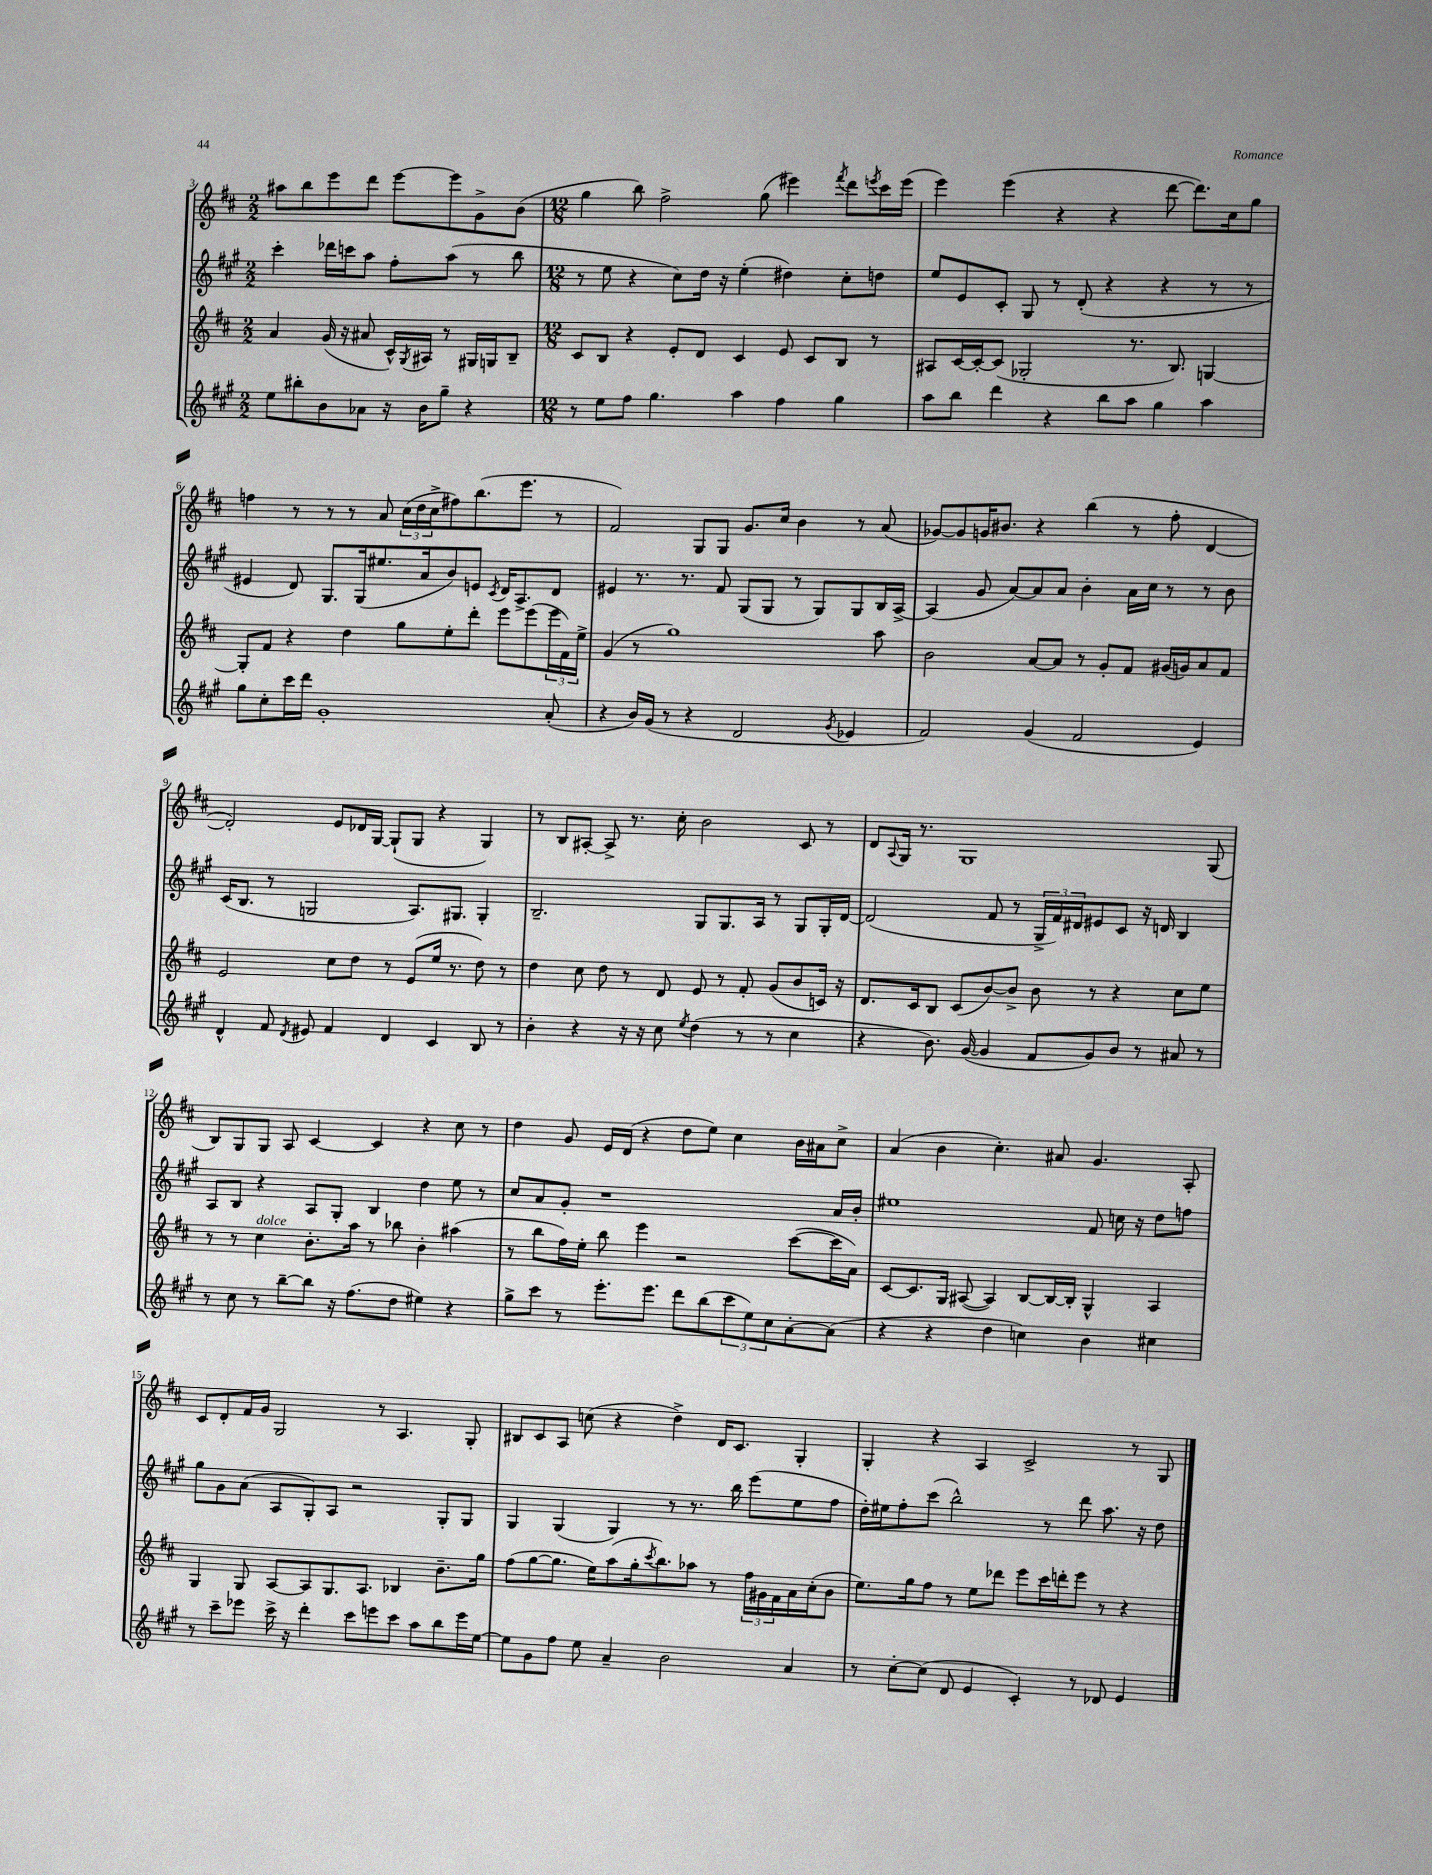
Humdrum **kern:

**kern	**kern	**kern	**kern
*staff4	*staff3	*staff2	*staff1
*clefG2	*clefG2	*clefG2	*clefG2
*k[f#c#g#]	*k[f#c#]	*k[f#c#g#]	*k[f#c#]
*M2/2	*M2/2	*M2/2	*M2/2
8ee	4a	4ccc#'	8aa#
8bb#'	.	.	8bb
8b	(16g	16ddd-	8eee
.	16r	16ccc	.
8a-	8a#	8aa	8ddd
16r	16c#^^)	8ff#'	[8eee
.	8qG	.	.
16b	16A#	.	.
8gg#~	8r	(8aa	8eee]
4r	16G#	8r	8g^
.	16G	.	.
.	8B~	8bb	(8b
=	=	=	=
*M12/8	*M12/8	*M12/8	*M12/8
8r	8c#	8r	4gg
8ee	8B	8ee	.
8ff#	4r	4r	8bb)
4.gg#	.	.	2ff#^
.	8e'	8cc#)	.
.	8d	16dd	.
.	.	16r	.
4aa	4c#	(4ee'	.
.	.	.	(8gg
4ff#	8e	4dd#)	4eee#)
.	8c#	.	.
.	.	.	8qfff#
4gg#	8B	8cc#'	8ddd
.	.	.	8qeee
.	8r	8dd	16ccc#
.	.	.	(16eee
=	=	=	=
8aa	8A#	8ee	4eee)
8bb	[16c#	8e	.
.	16c#'_	.	.
4ddd	(8c#]	8c#'	(4eee
.	2G-'	8G#	.
4r	.	8r	4r
.	.	(8d'	.
8bb	.	4r	4r
8aa	8.r	.	.
4gg#	.	4r	[8ddd
.	8.B)	.	.
.	.	.	8.ddd])
4aa	[4G	8r	.
.	.	.	16cc#
.	.	8r	8gg
=	=	=	=
8gg#	8G']	4e#	4ff
8cc#'	8f#	.	.
16ccc#	4r	8d)	8r
16ddd	.	.	.
1g#'	.	8.G#	8r
.	4dd	.	8r
.	.	(16G#	.
.	.	8.ee#	8a
.	8gg	.	(24cc#
.	.	.	24dd
.	.	16a	.
.	.	.	24cc#^
.	8ee'	8b)	8ff#)
.	8ddd'	8e	(8.bb
.	.	8qc#	.
.	8eee	16d	.
.	.	8.A^	8.eee
.	(8eee	.	.
(8a'	24eee	8d	8r
.	24f#)	.	.
.	24ee^	.	.
=	=	=	=
4r	(4g	4e#	2f#)
16b)	8r	8.r	.
(16g#	.	.	.
8r	1gg)	.	.
.	.	8.r	.
4r	.	.	8G
.	.	8f#	8G
2d	.	(8G#	8.g
.	.	8G#	.
.	.	.	16cc#
.	.	8r	4b
.	.	8G#)	.
8qg#	.	.	.
4e-	.	8G#	8r
.	8aa	16B	(8a
.	.	[16A^	.
=	=	=	=
2f#)	2b	(4A]	[8g-)
.	.	.	8g-]
.	.	8g#	16g
.	.	.	8.b#
.	.	[8a)	.
(4g#	[8a	8a]	4r
.	8a]	8a	.
2f#	8r	4b'	(4bb
.	8g'	.	.
.	8f#	16a	8r
.	.	16cc#	.
.	(16g#	8r	8ff#'
.	16g)	.	.
4e)	8a	8r	[4d
.	8f#	8b	.
=	=	=	=
4d^^	2e	(16c#	2d'])
.	.	8.B	.
8f#	.	8r	.
8qd	.	.	.
8e#	.	2G	.
4f#	8cc#	.	8e
.	8dd	.	16d-
.	.	.	[16G
4d	8r	.	(8G`]
.	(8e	8.A)	8G
4c#	16ee	.	4r
.	8.r	8.G#	.
8B	8dd)	4G#'	4G)
8r	8r	.	.
=	=	=	=
4b'	4dd	2.B~	8r
.	.	.	8B
4r	8cc#	.	[8A#'
.	8dd	.	8A#^]
16r	8r	.	8.r
16r	.	.	.
8cc#	8d	.	.
.	.	.	16cc#'
8qee	.	.	.
(4dd	8e	8G#	2b
.	8r	8.G#	.
8r	8f#'	.	.
.	.	16A	.
8r	(8g	8r	.
4cc#	8b	8G#	8c#
.	16c)	16G#'	8r
.	16r	[16d	.
=	=	=	=
4r	8.d	(2d]	8d
.	.	.	8qqA
.	.	.	16G
.	16c#	.	8.r
8.b)	8B	.	.
.	(8c#	.	1G
([16g#	.	.	.
4g#]	[8b)	8f#	.
.	8b^]	8r	.
8f#	8b	24G#^	.
.	.	24f#)	.
.	.	24d#	.
8g#)	8r	8e#	.
8b	4r	8c#	.
8r	.	16r	.
.	.	16d	.
8a#	8cc#	4B	.
8r	8ee	.	(8G
=	=	=	=
8r	8r	8A	8B)
8cc#	8r	8B	8G
8r	4cc#	4r	8G
[8bb~	.	.	8A
8bb]	8.b'	8A	[4c#
16r	.	8G#'	.
(8.ff#	16aa	.	.
.	8r	4B	4c#]
8dd	8bb-	.	.
4ee#)	4b'	4dd	4r
4r	(4aa#	8ee	8cc#
.	.	8r	8r
=	=	=	=
8gg#^	8r	8cc#	4dd
8ccc#	8bb	8a	.
8r	16ff#)	8g#'	8g
.	16ee'	.	.
8.eee'	8bb	1r	16e
.	.	.	(16d
.	4eee	.	4r
8.eee	.	.	.
8ddd	2r	.	8dd
(8bb	.	.	8ee)
12ccc#	.	.	4cc#
12ee)	.	.	.
12cc#	.	.	.
[8a'	([8ccc#	.	16b
.	.	.	16a#
(8a]	16ccc#]	16a	8cc#^
.	16a)	16b'	.
=	=	=	=
4r	[8c#	1ee#	(4a
.	8.c#]	.	.
4r	.	.	4b
.	16G	.	.
.	([8A#	.	.
4dd	4A#])	.	4.cc#')
4cc)	[8B	.	.
.	16B_	.	8a#
.	16B']	.	.
4b	4G^^	8f#	4.g
.	.	16cc	.
.	.	16r	.
4cc#	4A#	8dd	.
.	.	8ff	8A'
=	=	=	=
8r	4G	8gg#	8c#
8ccc#~	.	8g#	8d'
8eee-	8G	(8a	16f#
.	.	.	16g
16ccc#^	[8A	8A	2G
16r	.	.	.
4ddd'	8A]	8G#')	.
.	8.G	8A	.
8ccc#	.	2r	.
.	8.A	.	.
8eee	.	.	8r
8ccc#	4B-	.	4.A
8aa	.	.	.
8bb	8.b~	8G#'	.
16eee	.	8G#	8G'
[16ee	16gg	.	.
=	=	=	=
8ee]	(8ff#	4G#	8B#
8g#	[8gg	.	8c#
8ff#	8.gg]	(4G#	8A
8ee	.	.	(8cc
.	16ee)	.	.
4a~	(8aa	4G#)	4r
.	16gg'	.	.
.	8qccc#	.	.
.	8.bb)	.	.
2b	.	8r	4dd^)
.	8aa-	8.r	.
.	8r	.	16d
.	.	16bb	8.c#
.	24ff#	(8eee	.
.	24g#	.	.
.	24f#	.	.
4a	16a	8ee	4G'
.	(16cc#'	.	.
.	8b	8ff#	.
=	=	=	=
8r	8.ee)	16dd')	4G'
.	.	16ee#	.
[8cc#'	.	8ff#'	.
.	16gg	.	.
(8cc#]	8ff#	(8ccc#	4r
8d	8r	2bb^^)	.
4e	8ee	.	4A
.	8ddd-	.	.
4c#')	8eee	.	2c#^
.	16ccc#	8r	.
.	16ddd'	.	.
8r	8eee	8ddd	.
8d-	8r	8.aa	.
4e	4r	.	8r
.	.	16r	.
.	.	8dd	8G
==	==	==	==
*-	*-	*-	*-
